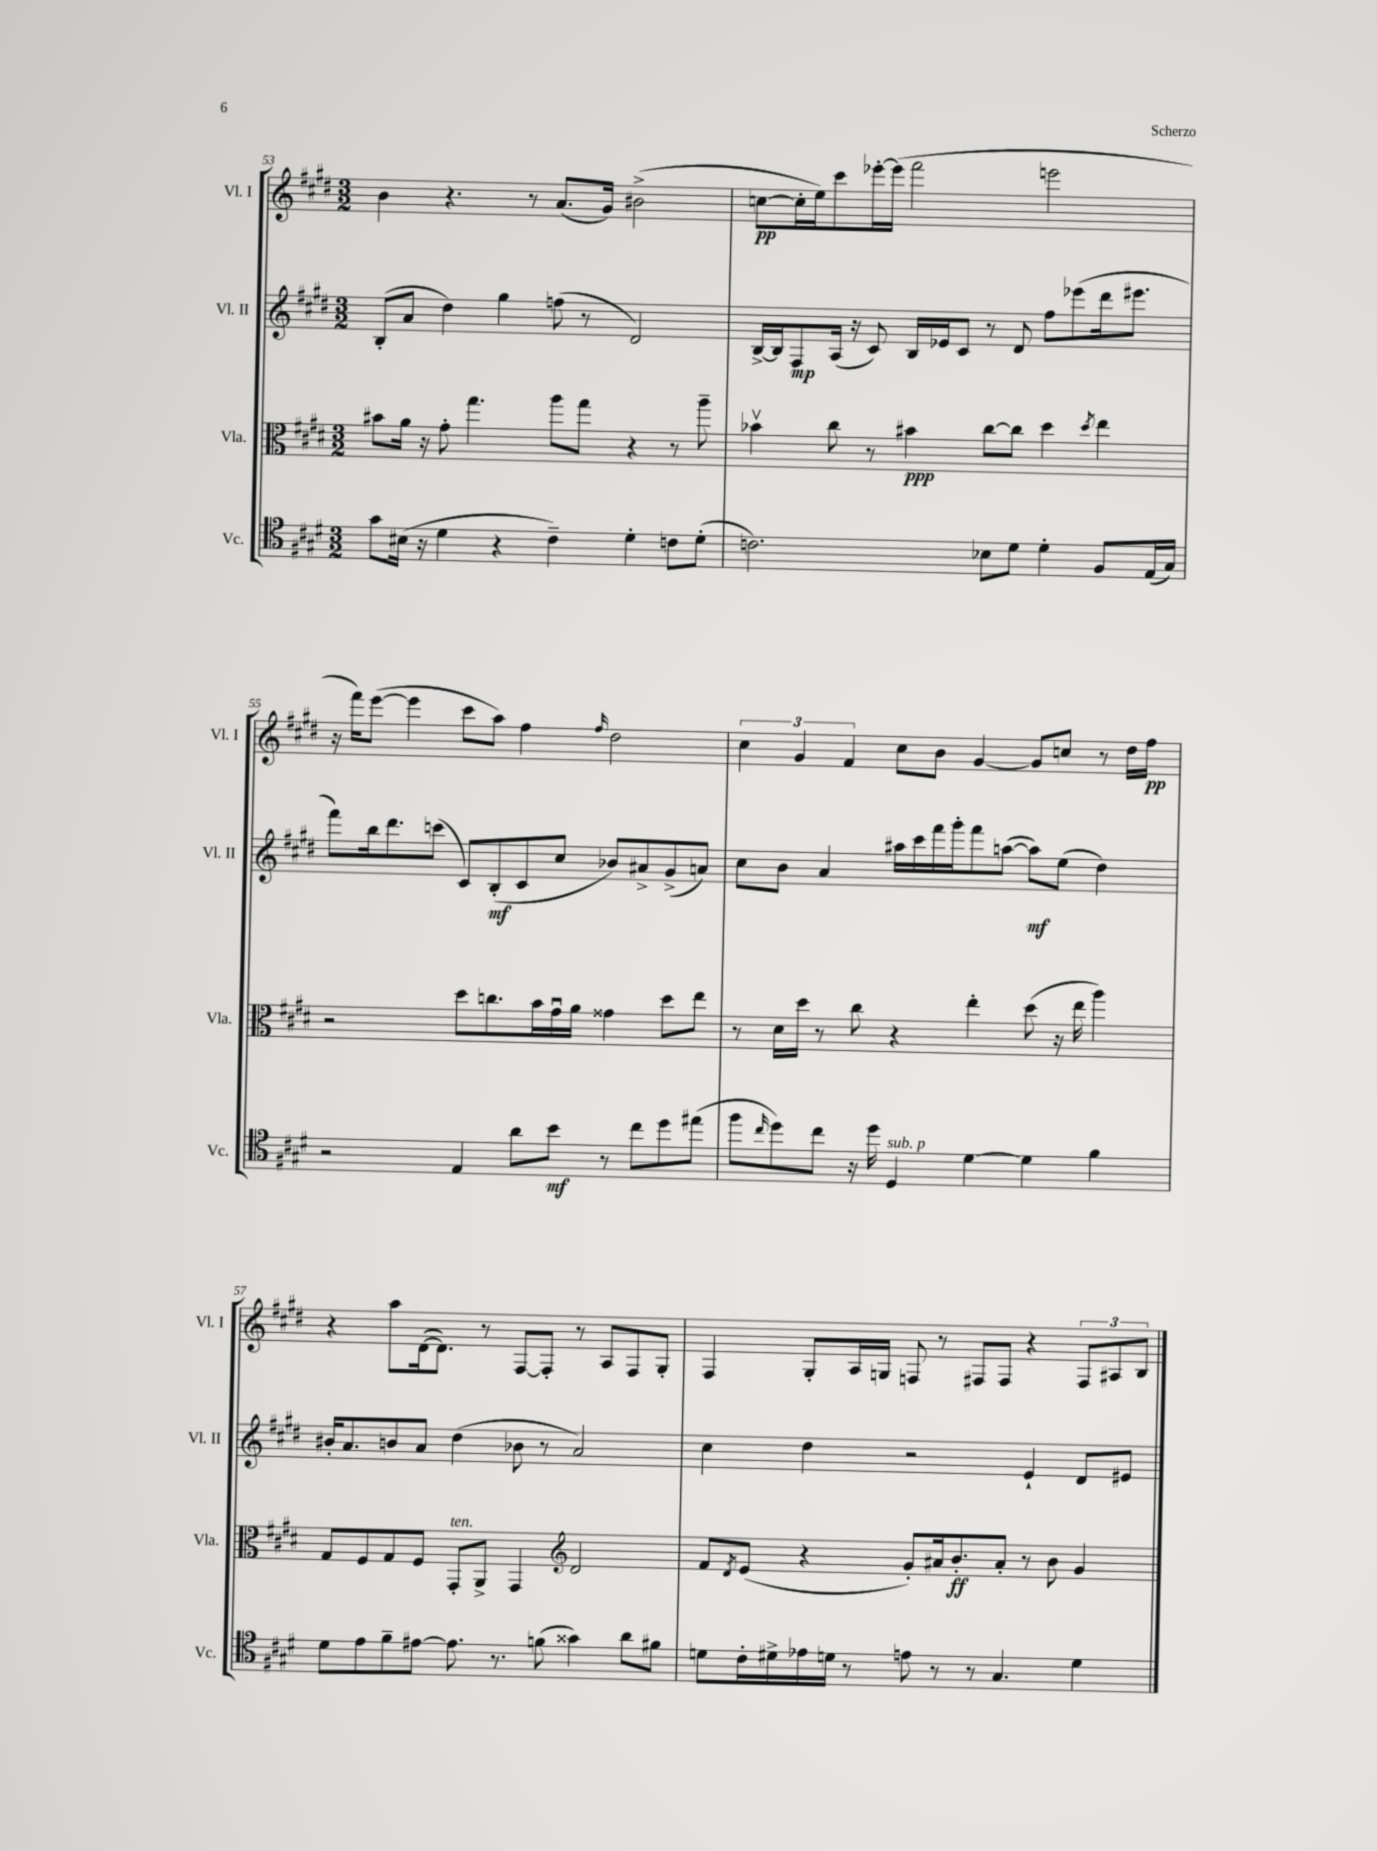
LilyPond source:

<<
\new StaffGroup <<
\new Staff = "s0" \with { instrumentName = "Vl. I" shortInstrumentName = "Vl. I" } {
    \clef treble \key e \major \numericTimeSignature \time 3/2
    b'4 r4. r8 a'8.( gis'16) bis'2->( |
    c''8~\pp c''16-. e''16) cis'''8 ees'''16~-. ees'''16( fis'''2 e'''2 |
    r16 fis'''16) e'''8~( e'''4 cis'''8 a''8) fis''4 \grace { fis''16 } dis''2 |
    \tuplet 3/2 { cis''4 gis'4 fis'4 } cis''8 b'8 gis'4~ gis'8 c''8 r8 dis''16 fis''16\pp |
    r4 a''8 dis'16~( dis'8.) r8 fis8~ fis8-. r8 a8 fis8 gis8-. |
    fis4 gis8-. a16 g16 f8 r8 fis8 fis8 r4 \tuplet 3/2 { fis8 ais8 b8 } \bar "|." |
}
\new Staff = "s1" \with { instrumentName = "Vl. II" shortInstrumentName = "Vl. II" } {
    \clef treble \key e \major \numericTimeSignature \time 3/2
    b8-.( a'8 dis''4) gis''4 f''8( r8 dis'2) |
    b16~-> b16 fis8\mp a16( r16 cis'8) b16 ees'16 cis'8 r8 dis'8 fis''8 ees'''8( dis'''16 eis'''8. |
    fis'''8) b''16 dis'''8. c'''8( cis'8) b8-.\mf( cis'8 cis''8 bes'8) ais'8-> gis'8->( a'8) |
    cis''8 b'8 a'4 ais''16 cis'''16 fis'''16 gis'''16-. fis'''8 a''8~( a''8\mf) e''8( dis''4) |
    bis'16-. a'8. b'8 a'8 dis''4( bes'8 r8 a'2) |
    cis''4 dis''4 r2 e'4-! dis'8 eis'8 \bar "|." |
}
\new Staff = "s2" \with { instrumentName = "Vla." shortInstrumentName = "Vla." } {
    \clef alto \key e \major \numericTimeSignature \time 3/2
    bis'8 a'16 r16 gis'8-. gis''4. a''8 gis''8 r4 r8 a''8-- |
    bes'4\upbow cis''8 r8 bis'4\ppp cis''8~ cis''8 dis''4 \acciaccatura { dis''8 } e''4 |
    r2 dis''8 c''8. b'16 gis'16\downbow a'16 gisis'4 dis''8 e''8 |
    r8 dis'16 dis''16 r8 cis''8 r4 e''4-. dis''8( r16 e''16 a''4) |
    gis8 fis8 gis8 fis8 gis,8-.^\markup { \italic "ten." } a,8-> gis,4 \clef treble dis'2 |
    fis'8 \acciaccatura { dis'8 } e'8( r4 gis'8-.) ais'16 b'8.-.\ff ais'8-. r8 b'8 gis'4 \bar "|." |
}
\new Staff = "s3" \with { instrumentName = "Vc." shortInstrumentName = "Vc." } {
    \clef tenor \key e \major \numericTimeSignature \time 3/2
    gis'8 bis16( r16 dis'4 r4 cis'4--) dis'4-. c'8 dis'8-.( |
    c'2.) bes8 dis'8 dis'4-. fis8 e16( gis16) |
    r2 e4 a'8 b'8\mf r8 cis''8 dis''8 eis''8( |
    fis''8 \grace { cis''16 } dis''8) cis''8 r16 dis''16 dis4^\markup { \italic "sub. p" } dis'4~ dis'4 fis'4 |
    dis'8 e'8 fis'8-- eis'8~ eis'8. r8. f'8( gisis'4) a'8 fis'8 |
    d'8 cis'16-. dis'16-> ees'16 d'16 r8 e'8 r8 r8 gis4. d'4 \bar "|." |
}
>>
>>
\layout { \context { \Score currentBarNumber = #53 } }
